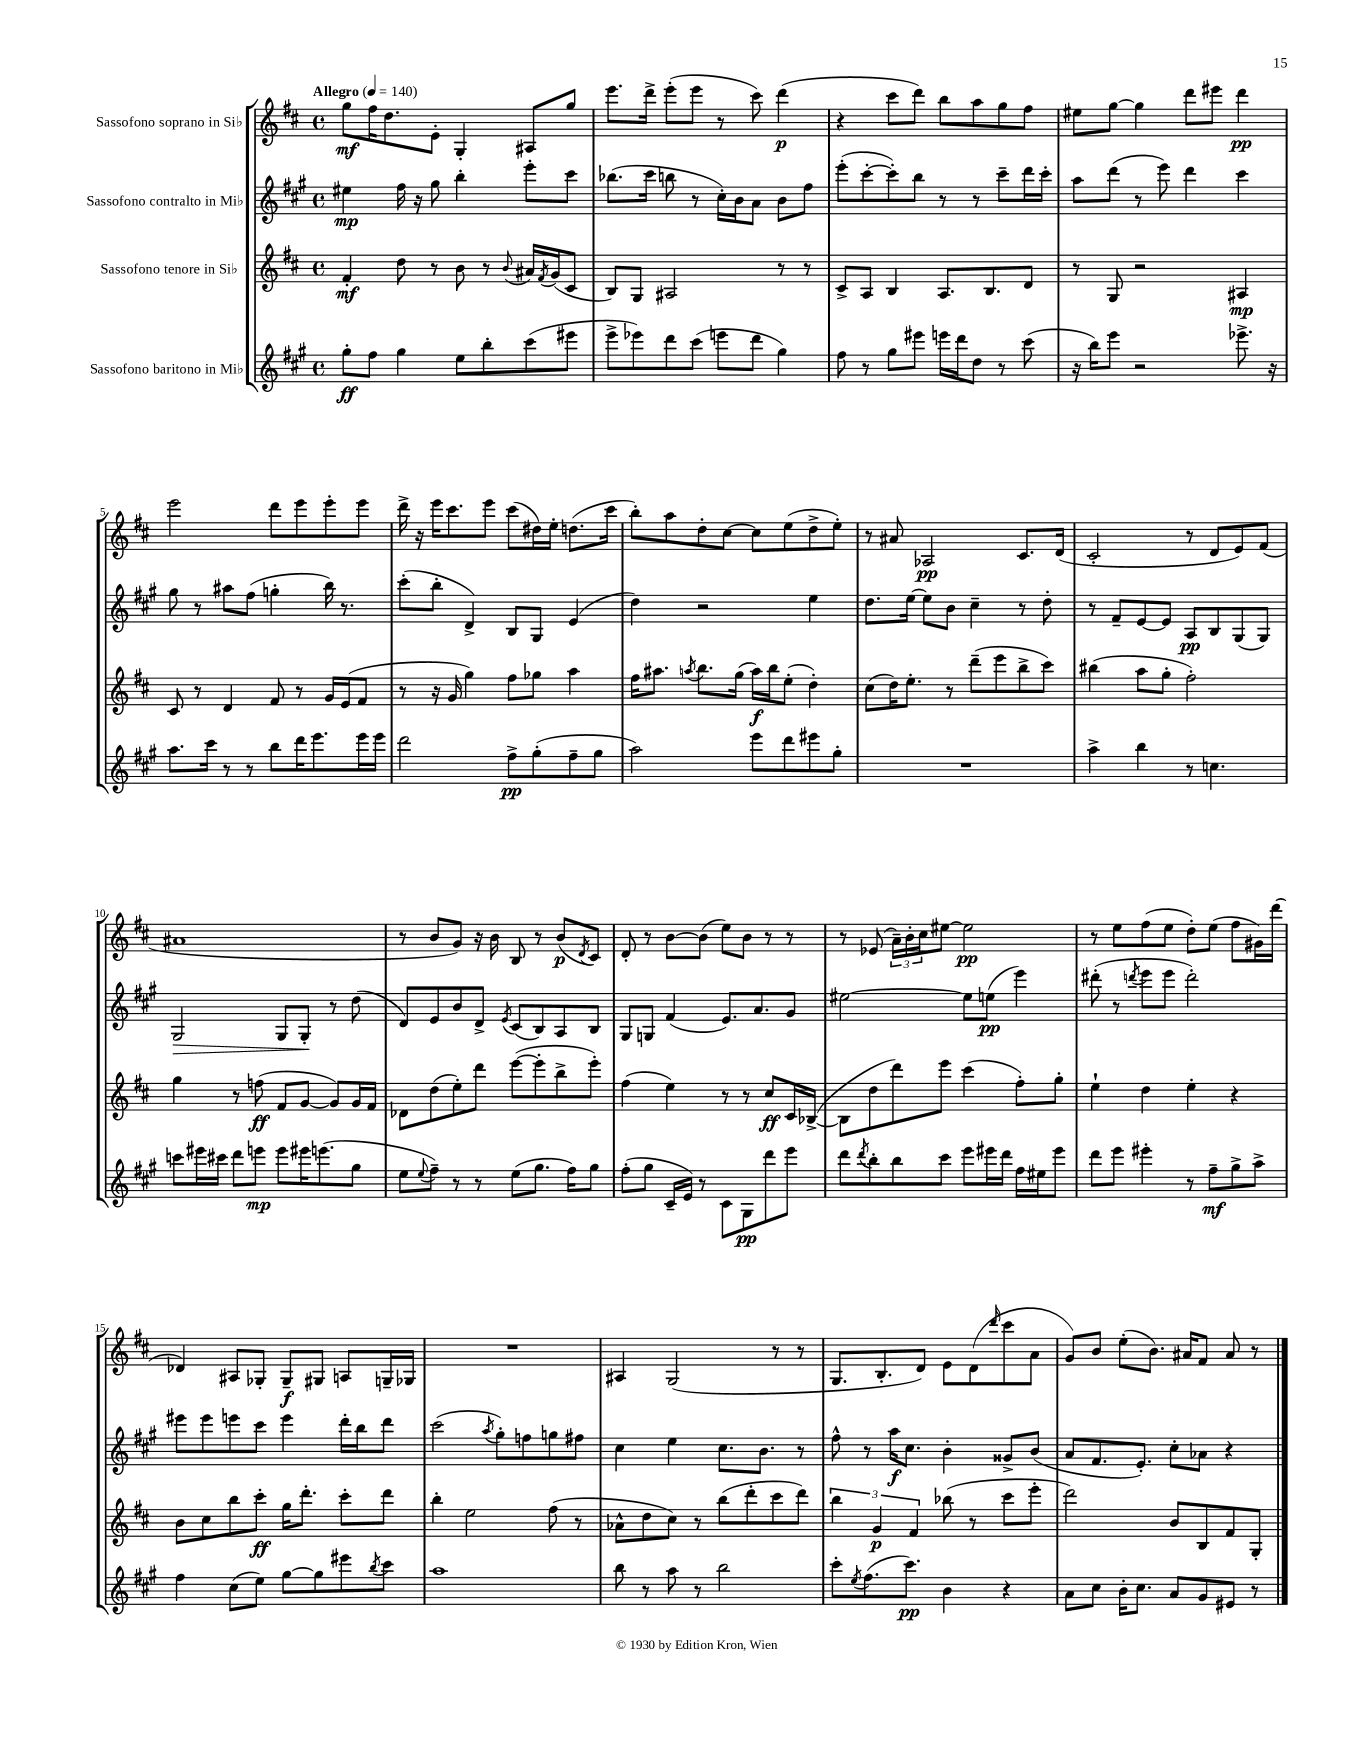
<<
\new StaffGroup <<
\new Staff = "s0" \with { instrumentName = "Sassofono soprano in Sib" } {
    \clef treble \key d \major \defaultTimeSignature \time 4/4 \tempo "Allegro" 4 = 140
    g''8\mf fis''16 d''8. e'8-. g4-. ais8 g''8 |
    e'''8. d'''16-> e'''8-.( e'''8 r8 cis'''8) d'''4\p( |
    r4 cis'''8 d'''8) b''8 a''8 g''8 fis''8 |
    eis''8 g''8~ g''4 d'''8 eis'''8 d'''4\pp |
    e'''2 d'''8 e'''8 e'''8-. e'''8 |
    d'''16-> r16 e'''16 cis'''8. e'''8 cis'''8( dis''16) e''16-. d''8.( cis'''16 |
    b''8-.) a''8 d''8-. cis''8~ cis''8 e''8( d''8-> e''8-.) |
    r8 ais'8 aes2\pp cis'8. d'16( |
    cis'2-. r8 d'8 e'8) fis'8( |
    ais'1 |
    r8 b'8 g'8) r16 b'16 b8 r8 b'8\p( \acciaccatura { d'8 } cis'8) |
    d'8-. r8 b'8~ b'8( e''8) b'8 r8 r8 |
    r8 ees'8( \tuplet 3/2 { a'16--) b'16-. cis''16 } eis''8~ eis''2\pp |
    r8 e''8 fis''8( e''8 d''8-.) e''8( fis''8 gis'16) d'''16( |
    des'4) ais8 ges8-. ges8--\f gis8 a8 g16-- ges16 |
    R1 |
    ais4 g2( r8 r8 |
    g8. b8.-. d'8) e'8 d'8( \grace { d'''16 } cis'''8 a'8 |
    g'8) b'8 e''8-.( b'8.) ais'16 fis'8 ais'8 r8 \bar "|." |
}
\new Staff = "s1" \with { instrumentName = "Sassofono contralto in Mib" } {
    \clef treble \key a \major \defaultTimeSignature \time 4/4
    eis''4\mp fis''16 r16 gis''8 b''4-. e'''8-. cis'''8 |
    bes''8.( cis'''16 b''8 r8 cis''16-.) b'16 a'8 b'8 fis''8 |
    e'''8-.( cis'''8~-. cis'''8-.) b''8 r8 r8 cis'''8-- d'''16 cis'''16-. |
    a''8 d'''8( r8 e'''8) d'''4 cis'''4 |
    gis''8 r8 ais''8 fis''8( g''4-. b''16) r8. |
    cis'''8-.( b''8-. d'4->) b8 gis8 e'4( |
    d''4) r2 e''4 |
    d''8. e''16~ e''8 b'8 cis''4-- r8 d''8-. |
    r8 fis'8-- e'8~ e'8 a8\pp b8 gis8( gis8) |
    gis2\> gis8 gis8-.\! r8 d''8( |
    d'8) e'8 b'8 d'8-> \acciaccatura { e'8 } cis'8( b8) a8 b8 |
    gis8 g8 fis'4( e'8.) a'8. gis'8 |
    eis''2~ eis''8 e''8\pp( e'''4) |
    dis'''8-.( r8 \acciaccatura { d'''8 } e'''8 e'''8 d'''2-.) |
    eis'''8 eis'''8 e'''8 cis'''8 e'''4 d'''16-. b''16 d'''8 |
    cis'''2( \acciaccatura { a''8 } gis''8-.) f''8 g''8 fis''8 |
    cis''4 e''4 cis''8. b'8. r8 |
    fis''8-^ r8 a''16\f cis''8. b'4-. gisis'8-> b'8( |
    a'8 fis'8. e'8.-.) cis''8-. aes'8 r4 \bar "|." |
}
\new Staff = "s2" \with { instrumentName = "Sassofono tenore in Sib" } {
    \clef treble \key d \major \defaultTimeSignature \time 4/4
    fis'4-.\mf d''8 r8 b'8 r8 \appoggiatura { b'8 } ais'16 \acciaccatura { fis'8 } g'16( cis'8 |
    b8) g8 ais2 r8 r8 |
    cis'8-> a8 b4 a8. b8. d'8 |
    r8 g8 r2 ais4\mp |
    cis'8 r8 d'4 fis'8 r8 g'16 e'16( fis'8 |
    r8 r16 g'16 g''4) fis''8 ges''8 a''4 |
    fis''16 ais''8. \acciaccatura { a''8 } b''8. g''16( a''16\f) b''16 e''8-.( d''4-.) |
    cis''8( d''16) e''8.-. r8 d'''8--( e'''8 b''8-> cis'''8) |
    bis''4( a''8 g''8-. fis''2-.) |
    g''4 r8 f''8\ff( fis'8 g'8~ g'8) g'16 fis'16 |
    des'8 d''8( e''8-.) d'''8 e'''8~( e'''8-. b''8-> e'''8-.) |
    fis''4( e''4) r8 r8 cis''8\ff cis'16 bes16~->( |
    bes8 d''8 d'''8) e'''8 cis'''4( fis''8-.) g''8-. |
    e''4-! d''4 e''4-. r4 |
    b'8 cis''8 b''8 cis'''8-.\ff g''16 d'''8.-. cis'''8-. d'''8 |
    b''4-. e''2 fis''8( r8 |
    aes'8-^ d''8 cis''8) r8 b''8( d'''8-. cis'''8 d'''8) |
    \tuplet 3/2 { b''4 g'4\p fis'4 } bes''8( r8 cis'''8 e'''8-. |
    d'''2) b'8 b8 fis'8 g8-. \bar "|." |
}
\new Staff = "s3" \with { instrumentName = "Sassofono baritono in Mib" } {
    \clef treble \key a \major \defaultTimeSignature \time 4/4
    gis''8-.\ff fis''8 gis''4 e''8 b''8-. cis'''8( eis'''8 |
    e'''8-> ees'''8) d'''8 cis'''8( e'''8 d'''8 gis''4) |
    fis''8 r8 gis''8 eis'''8 e'''16 d'''16 d''8 r8 cis'''8( |
    r16 b''16) e'''8 r2 ees'''8.-> r16 |
    a''8. cis'''16 r8 r8 b''8 d'''16 e'''8. e'''16 e'''16 |
    d'''2 fis''8->\pp gis''8-.( fis''8-- gis''8 |
    a''2) e'''8 d'''8 eis'''8 gis''8-. |
    R1 |
    a''4-> b''4 r8 c''4. |
    c'''8 eis'''16 cis'''16 d'''8 e'''8\mp e'''8 eis'''16 e'''8.( gis''8 |
    e''8 \appoggiatura { e''8 } fis''8--) r8 r8 e''8( gis''8. fis''16) gis''8 |
    fis''8-.( gis''8 cis'16-- e'16) r8 cis'8 gis8\pp d'''8 e'''8 |
    d'''8 \acciaccatura { d'''8 } b''8-. b''8 cis'''8 e'''8 eis'''16 d'''16 fis''16 eis''16 eis'''8 |
    d'''8 e'''8 eis'''4-. r8 fis''8--\mf gis''8-> a''8-> |
    fis''4 cis''8( e''8) gis''8~ gis''8 eis'''8 \acciaccatura { b''8 } cis'''8 |
    a''1 |
    b''8 r8 a''8 r8 b''2 |
    cis'''8-. \acciaccatura { e''8 } fis''8.( cis'''8.\pp) b'4 r4 |
    a'8 cis''8 b'16-. cis''8. a'8 gis'8 eis'8 r8 \bar "|." |
}
>>
>>
